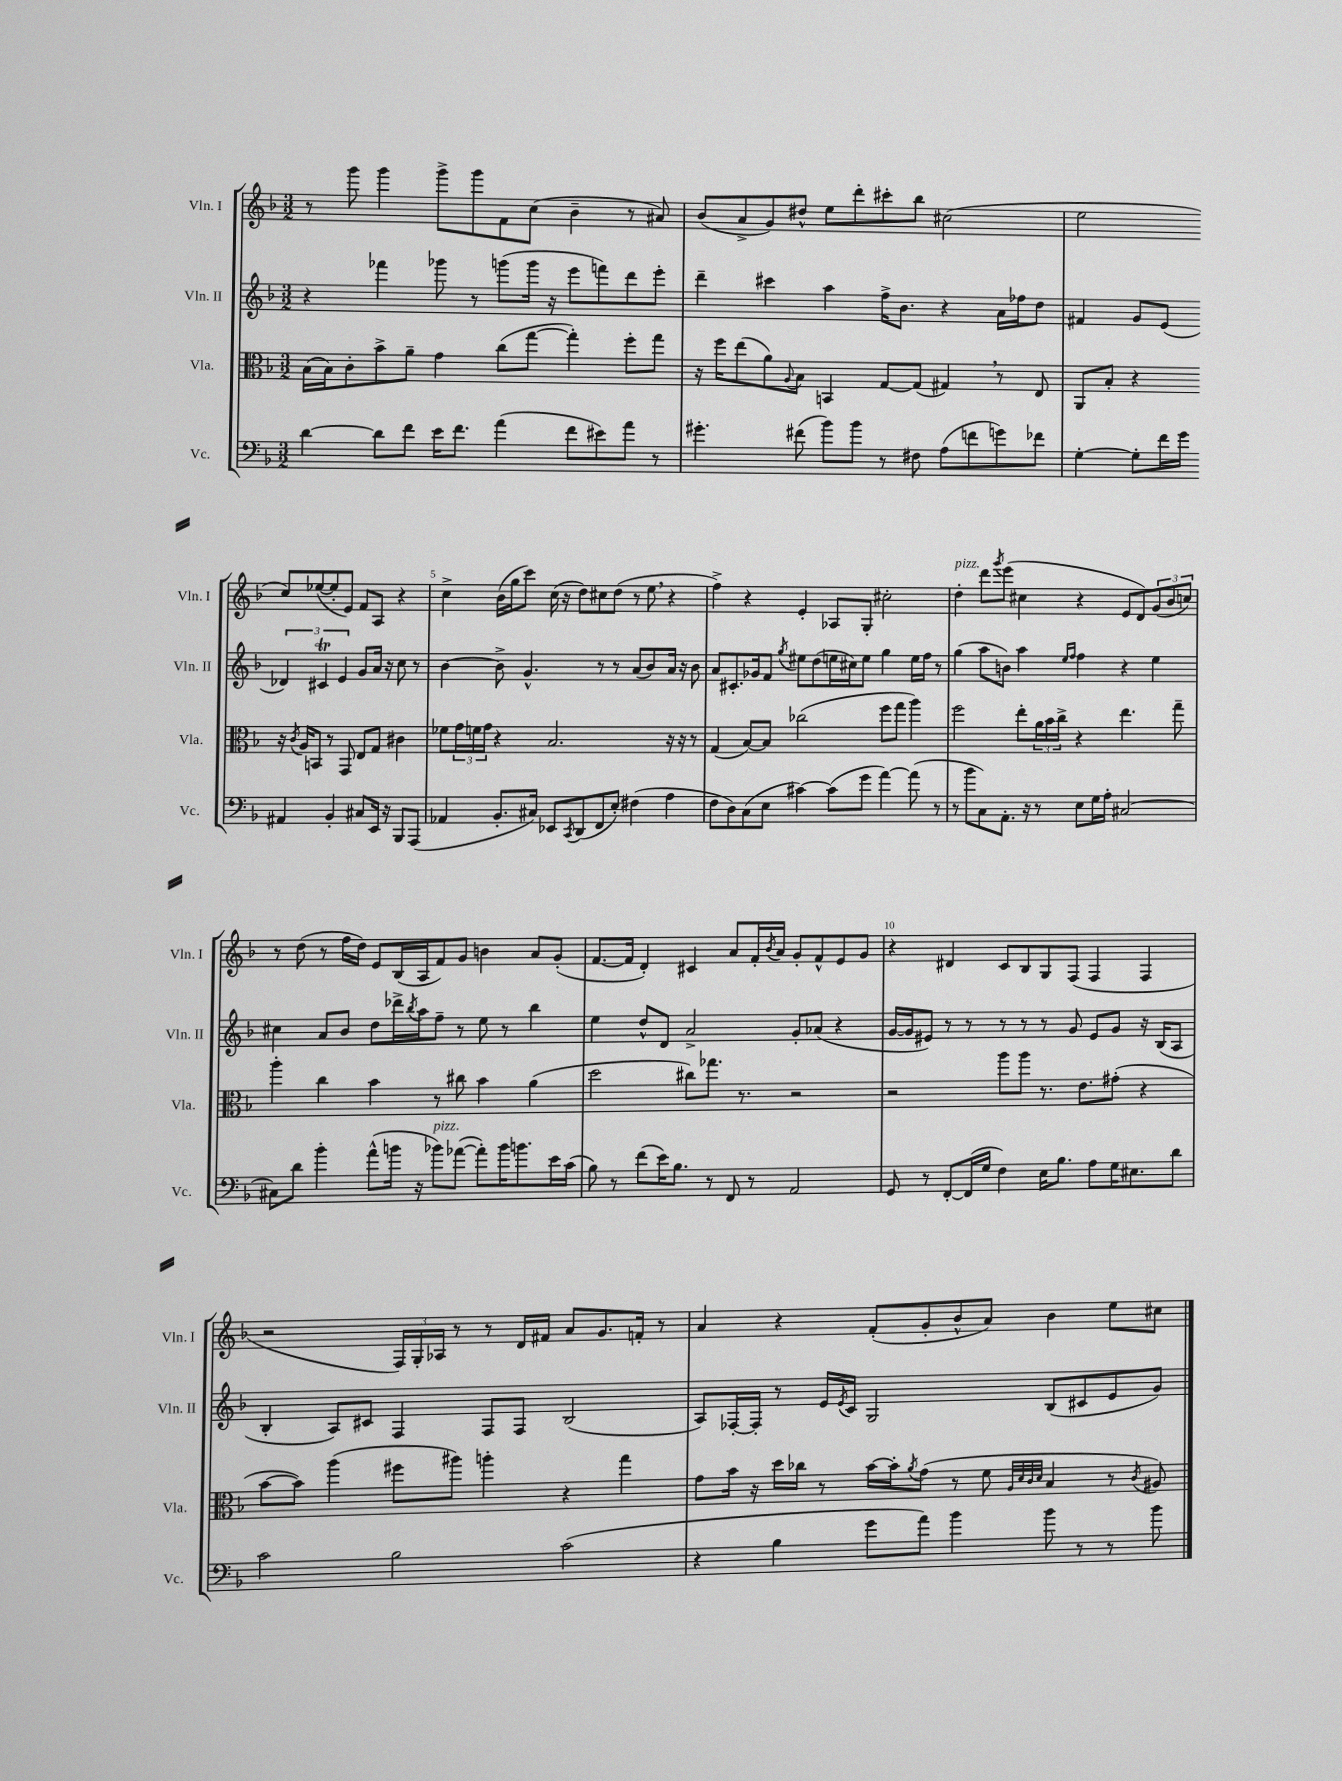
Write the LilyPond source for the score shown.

<<
\new StaffGroup <<
\new Staff = "s0" \with { instrumentName = "Vln. I" shortInstrumentName = "Vln. I" } {
    \clef treble \key f \major \numericTimeSignature \time 3/2
    r8 g'''8 g'''4 g'''8-> g'''8 f'8 c''8( bes'4-- r8 ais'8) |
    bes'8( a'8-> g'8) dis''8-^ e''8 d'''8-. cis'''8-. bes''8 cis''2( |
    e''2 c''8) ees''8~( ees''8-. e'8) f'8 a8 r4 |
    c''4-> bes'16( g''16 c'''8) c''16( r16 d''8) cis''8 d''8( r8 e''8 \breathe r4 |
    f''4->) r4 e'4-. aes8 g8-. cis''2-. |
    d''4-.^\markup { \italic "pizz." } d'''8 \acciaccatura { g'''8 } e'''8( cis''4 r4 e'8 d'8) \tuplet 3/2 { g'8( bes'8 c''8) } |
    r8 d''8( r8 f''16 d''16) e'8 bes16( a16 f'8) g'8 b'4 a'8 g'8-.( |
    f'8.~ f'16 d'4-.) cis'4 a'8 f'16-. \acciaccatura { bes'8 } a'16 g'8-. f'8-^ e'8 g'8 |
    r4 dis'4 c'8 bes8 g8 f8( f4 f4 |
    r2 \tuplet 3/2 { f16) g16-. aes16 } r8 r8 d'16 fis'16 a'8 g'8. f'16-. r8 |
    a'4 r4 f'8-.( g'8-. bes'8-^ a'8) bes'4 e''8 cis''8 \bar "|." |
}
\new Staff = "s1" \with { instrumentName = "Vln. II" shortInstrumentName = "Vln. II" } {
    \clef treble \key f \major \numericTimeSignature \time 3/2
    r4 fes'''4 ges'''8 r8 g'''8( g'''16 r16 e'''8 f'''8) d'''8 e'''8-. |
    d'''4-- cis'''4 a''4 f''16-> bes'8. r4 a'16 fes''16 d''8 |
    fis'4 g'8 e'8( \tuplet 3/2 { des'4) cis'4\trill e'4 } g'8 a'16 r16 c''8 r8 |
    bes'4~ bes'8-> g'4.-^ r8 r8 a'8( bes'8) a'16 r16 bes'8 |
    a'8 cis'8.-. ges'16 f'8 \acciaccatura { g''8 } eis''8 d''8( e''16 cis''16) e''8 g''4 e''16 f''16 r8 |
    g''4( a''8 b'8) a''4 \grace { e''16 f''16 } f''4 r4 e''4 |
    cis''4 a'8 bes'8 d''8 des'''16-> \acciaccatura { bes''8 } a''16 f''8-- r8 e''8 r8 bes''4 |
    e''4 d''8-^ d'8 a'2-> g'8-. aes'8( r4 |
    g'16~ g'16 eis'8) r8 r8 r8 r8 r8 g'8 eis'8 g'8 r16 bes16( a8 |
    bes4-. a8) cis'8 f4 f8 f8 bes2( |
    a8) fes16~-. fes16-. r8 e'16 \acciaccatura { e'8 } c'16 g2 bes8( cis'8 e'8 g'8) \bar "|." |
}
\new Staff = "s2" \with { instrumentName = "Vla." shortInstrumentName = "Vla." } {
    \clef alto \key f \major \numericTimeSignature \time 3/2
    bes16( bes16) c'8-. bes'8-> a'8-- g'4 c''8( g''8~ g''4-.) f''8-. g''8 |
    r16 f''16 e''8( a'8) \appoggiatura { a8 } bes8 b,4 g8~ g8( gis4) \breathe r8 e8 |
    a,8 bes8-. r4 r16 \acciaccatura { c'8 } a16 b,8 r8 g,8 e8 g8 cis'4 |
    fes'8 \tuplet 3/2 { g'16 f'16 g'16 } r4 bes2. r16 r16 r8 |
    g4( bes8~) bes8 ces''2( f''8 g''8 a''4) |
    f''2 e''8-. \tuplet 3/2 { a'16 bes'16 c''16-> } r4 e''4. g''8-- |
    a''4-. c''4 bes'4 r8 cis''8 bes'4 a'4( |
    d''2 cis''8) ges''8. r8. r2 |
    r2 a''8 a''8 r8. e'8. gis'8-.( r4 |
    bes'8~ bes'8) a''4( fis''8 ais''8) a''4-. r4 g''4 |
    g'8 bes'16 r16 d''16 ces''16 r8 bes'16~ bes'16-. \acciaccatura { a'8 } g'8( r8 f'8 \grace { a32 d'32 c'32 d'32 } bes4 r8 \acciaccatura { c'8 } ais8) \bar "|." |
}
\new Staff = "s3" \with { instrumentName = "Vc." shortInstrumentName = "Vc." } {
    \clef bass \key f \major \numericTimeSignature \time 3/2
    d'4~ d'8 f'8 e'16 f'8. a'4( f'8 eis'8) a'8 r8 |
    gis'4.-. fis'8( bes'8) bes'8 r8 fis8 a8( f'8 g'8) fes'8 |
    g4~-. g8-. f'16 g'16 ais,4 bes,4-. cis8 e,16 r16 bes,,8 a,,8( |
    aes,4 bes,8.-. cis16) ees,8 \acciaccatura { c,8 } d,8( f,8 e8-.) fis4( a4 |
    f8 d8) c8( e8 cis'4~) cis'8( g'8 a'4~) a'8( r8 |
    r8 bes'8 c8) a,8.-. r16 r8 e8 g16 a16-. cis2~ |
    cis8 d'8 bes'4-. a'8-^( b'16 r16 bes'8^\markup { \italic "pizz." }) aes'8~( aes'8-.) bes'16 b'8. e'16 c'16( |
    bes8) r8 f'8( e'16) bes8. r8 f,8 r8 a,2 |
    g,8 r8 f,8~-. f,16( g16 f4) e16 bes8. a8 g16 eis8. d'8 |
    c'2 bes2 c'2( |
    r4 bes4 g'8 a'8) bes'4 bes'8 r8 r8 bes'8 \bar "|." |
}
>>
>>
\layout { \context { \Score currentBarNumber = #2 \override BarNumber.break-visibility = ##(#f #t #t) barNumberVisibility = #(every-nth-bar-number-visible 5) } }
